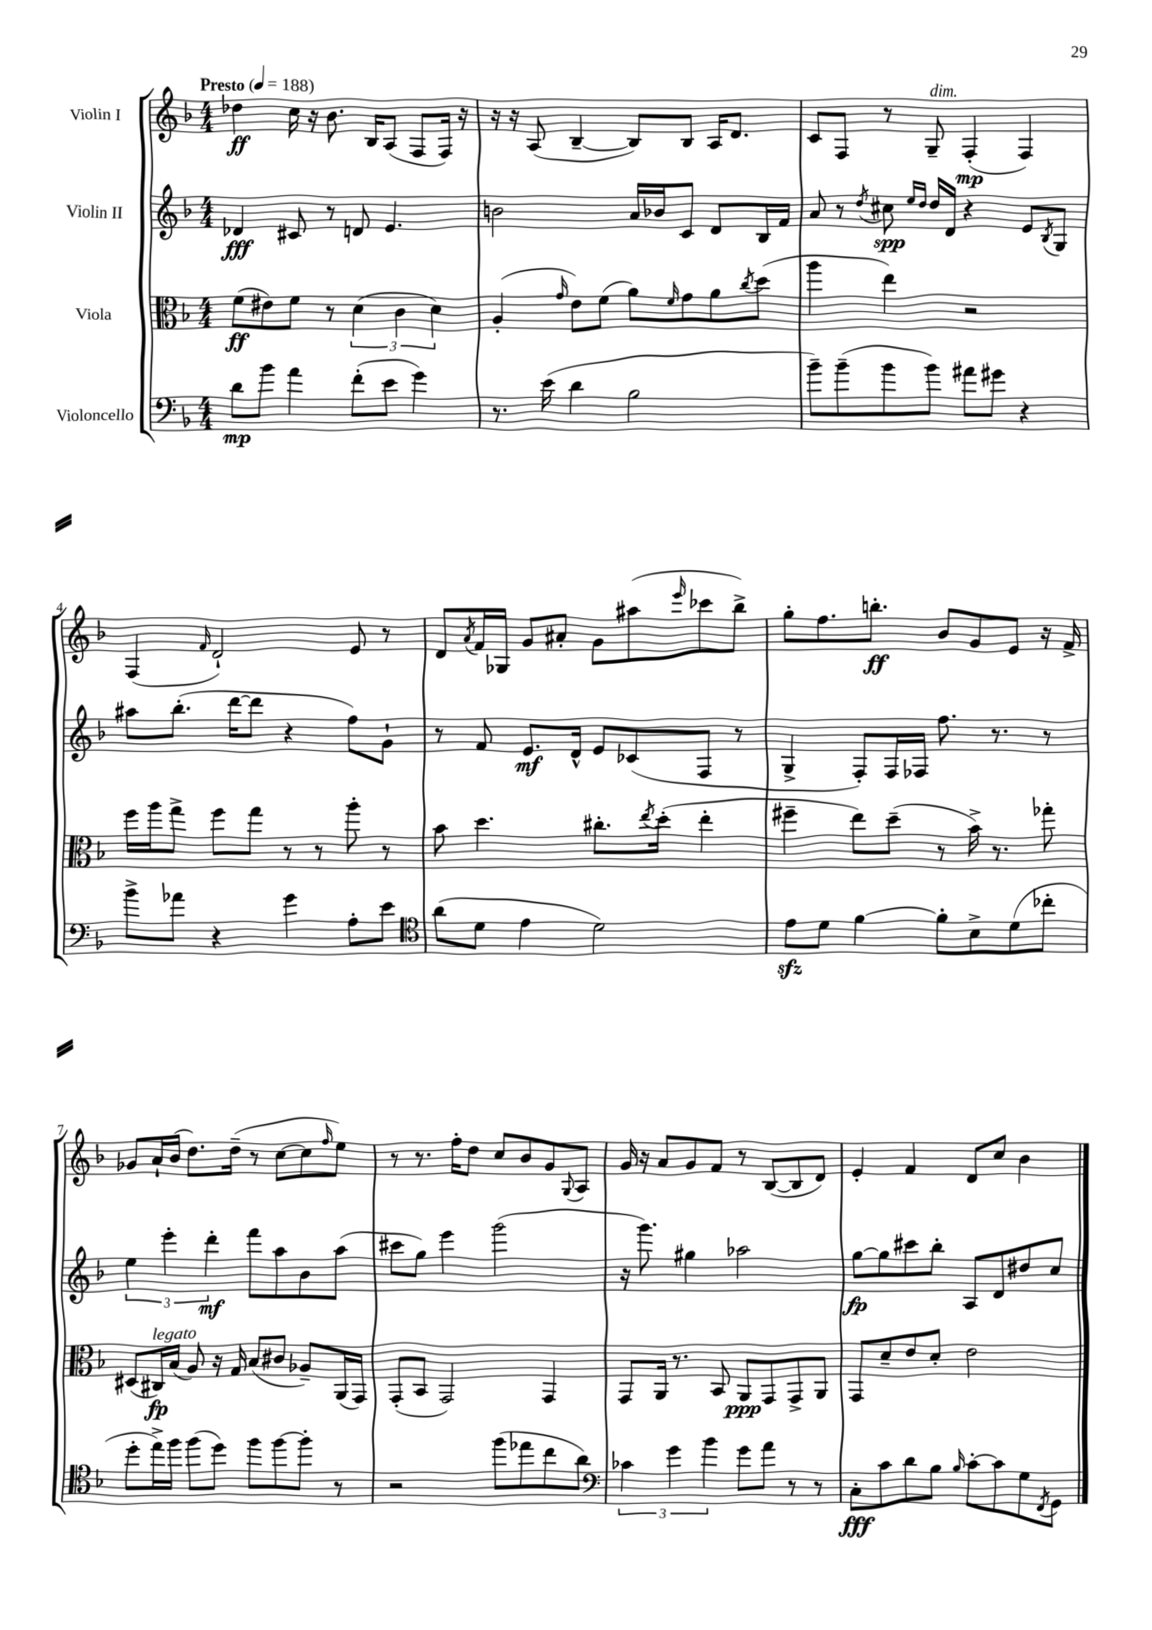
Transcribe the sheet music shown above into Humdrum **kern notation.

**kern	**kern	**kern	**kern
*staff4	*staff3	*staff2	*staff1
*clefF4	*clefC3	*clefG2	*clefG2
*k[b-]	*k[b-]	*k[b-]	*k[b-]
*M4/4	*M4/4	*M4/4	*M4/4
*MM188	*MM188	*MM188	*MM188
8d\L	(8f\L	4d-/	4dd-\
8b-\J	8e#\)	.	.
4a\	8f\J	8c#/	16cc\
.	.	.	16r
.	8r	8r	8.b-\
(8f'\L	(6d\	8d/	.
.	.	.	16B-/LK
8e\J	.	4.e/	(8A/J
.	6c\	.	.
4g\)	.	.	8F/L
.	6d\)	.	.
.	.	.	16F/Jk)
.	.	.	16r
=	=	=	=
8.r	(4A'/	2b\	16r
.	.	.	16r
.	.	.	(8A/
(16e\	.	.	.
.	16qqg/	.	.
4d\	8e\L)	.	[4B-~/
.	(8f\J	.	.
2B-\	8a\L)	16a/LL	8B-/]L)
.	.	16b-/J	.
.	16qqf/	.	.
.	8g\	8c/J	8B-/J
.	8a\	8d/L	16A/LK
.	.	.	8.d/J
.	8qcc/	.	.
.	(8dd\J	16B-/L	.
.	.	16f/JJ	.
=	=	=	=
8b-~\L)	4aa\	8a/	8c/L
(8b-~\	.	8r	8F/J
.	.	8qdd/	.
8b-\	4ee\)	8cc#\	8r
.	.	16qqee/LL	.
.	.	16qqdd/JJ	.
8b-\J)	.	16dd/LL	8G~/
.	.	16d/JJ	.
8a#\L	2r	4r	(4F'/
8g#\J	.	.	.
4r	.	8e/L	4F/)
.	.	8qB-/	.
.	.	8G/J	.
=	=	=	=
8b-^\L	16ff\LL	8aa#\L	(4F/
.	16aa\J	.	.
8a-\J	8gg^\J	(8.bb-'\J	.
.	.	.	16qqf/
4r	8ff\L	.	2d`/)
.	.	[16ddd\LK	.
.	8gg\J	8ddd\]J	.
4g\	8r	4r	.
.	8r	.	.
8A'\L	8aa'\	8ff\L)	8e/
8e\J	8r	8g`\J	8r
=	=	=	=
*clefC4	*	*	*
(8a\L	8b-\	8r	8d/L
.	.	.	8qa/
8d\J	4.dd\	8f/	16f/L
.	.	.	16G-/JJ
4e\	.	8.e/L	8g/L
.	.	.	8a#'/J
.	.	16d^^/Jk	.
2d\)	8.cc#'\L	8e/L	8g\L
.	.	(8c-/	(8aa#\
.	8qee/	.	.
.	(16dd'\Jk	.	.
.	.	.	16qqeee/
.	4ee'\	8F/J	8ccc-\
.	.	8r	8bb-^\J)
=	=	=	=
8e\L	4ff#~\	4G^/	8gg'\L
8d\J	.	.	8.ff\
[4f\	8ee\L)	8F'/L)	.
.	.	.	8.bb'\J
.	(8dd~\J	16F/L	.
.	.	16F-/JJ	.
8f'\]L	8r	8.ff\	8b-/L
8B-^\	16b-^\)	.	8g/
.	8.r	8.r	.
(8d\	.	.	8e/J
8cc-'\J	8gg-'\	8r	16r
.	.	.	16f^/
=	=	=	=
8dd'\L	(8D#/L	6ee\	8g-/L
16ee^\L)	16C#/L)	.	16a`/L
.	.	6eee'\	.
16ff\JJ	(16B-/JJ	.	(16b-/JJ
(8ff\L	8A/)	.	8.dd\L)
.	.	6ddd'\	.
8dd\J)	16r	.	.
.	16G/	.	(16dd~\Jk
8ff\L	(8B-/L	8fff\L	8r
[8ff\	8c#/J	8aa\	[8cc\L
8ff'\]J	8A-~/L)	8b-\	8cc\]
.	.	.	16qqff/
8r	(16AA/L	(8aa\J	8ee\J)
.	16GG/JJ)	.	.
=	=	=	=
2r	(8GG'/L	8ccc#\L	8r
.	8BB-/J	8gg\J)	8.r
.	2GG/)	4eee\	.
.	.	.	16ff'\LK
.	.	.	8dd\J
(8ff\L	.	(2ggg\	8cc/L
8ee-\	.	.	8b-/
8cc\	4GG/	.	8g/
.	.	.	8qqG/
8a\J)	.	.	8A/J
=	=	=	=
*clefF4	*	*	*
6c-\	8GG/L	16r	16g/
.	.	8.ggg\)	16r
.	16AA/Jk	.	8a/L
6g\	.	.	.
.	8.r	.	.
.	.	4gg#\	8g/
6b-\	.	.	.
.	8BB-/	.	8f/J
8g\L	8AA/L	2aa-\	8r
8a\J	8GG/	.	([8B-/L
8r	8GG^/	.	8B-/]
8r	8AA/J	.	8d/J)
=	=	=	=
8C'\L	8GG/L	[8gg\L	4e'/
8c\	8d~/	8gg\]	.
8d\	8e/	8ccc#\	4f/
8B-\J	8d'/J	8bb-'\J	.
16qqB-/	.	.	.
[8c'\L	2e\	8A/L	8d/L
8c\]	.	8d/	8cc/J
8G\	.	8dd#/	4b-\
8qFF/	.	.	.
8GG\J	.	8cc/J	.
==	==	==	==
*-	*-	*-	*-
